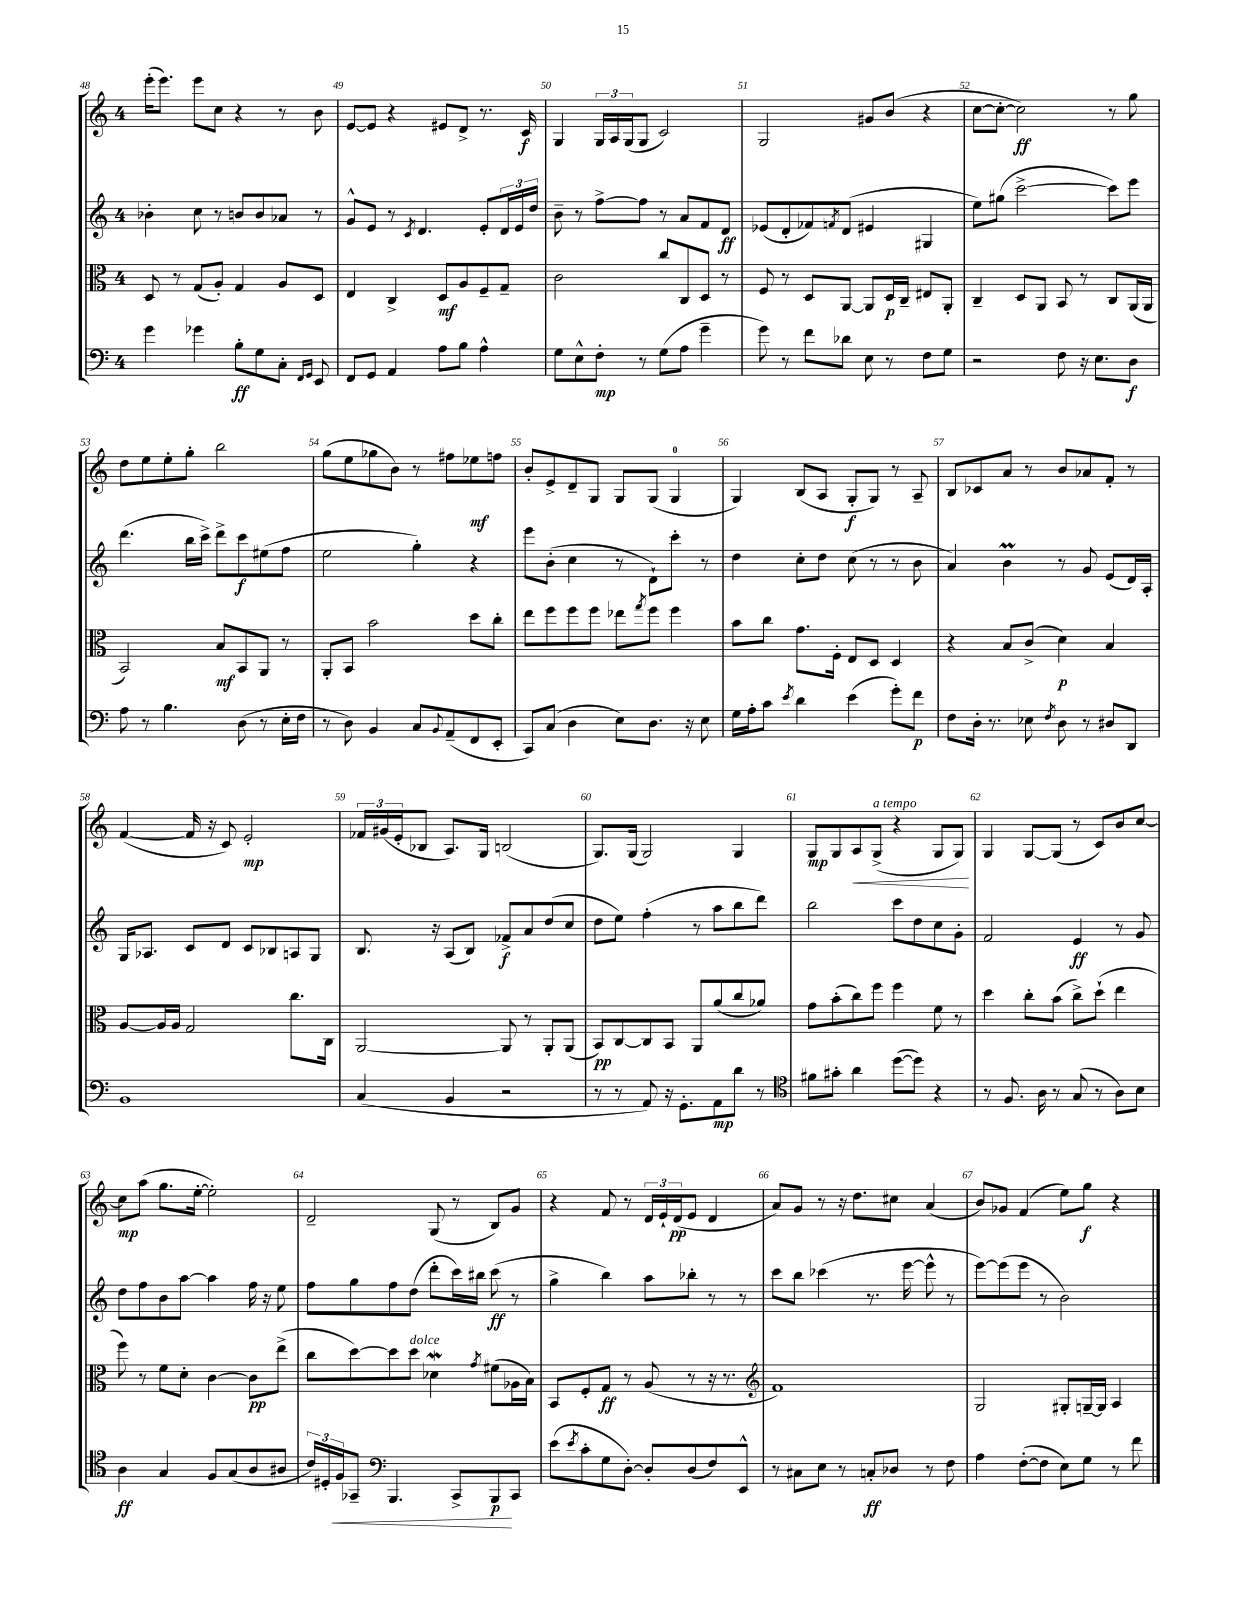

**kern	**kern	**kern	**kern
*staff4	*staff3	*staff2	*staff1
*clefF4	*clefC3	*clefG2	*clefG2
*k[]	*k[]	*k[]	*k[]
*M4/4	*M4/4	*M4/4	*M4/4
4g	8D	4b-'	(16eee'
.	.	.	8.eee)
.	8r	.	.
4g-	(8G	8cc	8eee
.	8A')	8r	8cc
8B'	4G	8b	4r
8G	.	8b	.
8C'	8A	8a-	8r
16qqFF	.	.	.
16qqGG	.	.	.
8EE	8D	8r	8b
=	=	=	=
8FF	4E	8g^^	[8e
8GG	.	8e	8e]
4AA	4C^	8r	4r
.	.	8qc	.
.	.	4.d	.
8A	8D	.	8e#
8B	8A	.	8d^
4A^^	8F~	8e'	8.r
.	8G~	24d	.
.	.	24e	.
.	.	.	16c
.	.	24dd	.
=	=	=	=
8G	2c	8b~	4G
8E^^	.	8r	.
8F'	.	[8ff^	24G
.	.	.	24A
.	.	.	(24G
8r	.	8ff]	8G
(8G	8cc	8r	2c)
8A	8C	8a	.
4g~	8D	8f	.
.	8r	8d	.
=	=	=	=
8g)	8F	(8e-	2G
8r	8r	8d'	.
8f	8D	8f-)	.
.	.	8qf	.
8d-	[8AA	(8d	.
8E	8AA]	4e#	8g#
8r	16D	.	(8b
.	16C~	.	.
8F	8E#	4G#	4r
8G	8AA'	.	.
=	=	=	=
2r	4C~	8ee)	[8cc
.	.	(8gg#	8cc'_
.	8D	[2ccc^	2cc])
.	8AA	.	.
8F	8BB	.	.
16r	8r	.	.
8.E	.	.	.
.	8C	8ccc])	8r
8D	(16AA	8eee	8gg
.	16AA	.	.
=	=	=	=
8A	2BB)	(4.ddd	8dd
8r	.	.	8ee
4.B	.	.	8ee'
.	.	16bb	8gg'
.	.	16ccc^)	.
.	8B	8ddd^	2bb
(8D	8BB	8ccc	.
8r	8AA	(8ee#	.
16E'	8r	8ff	.
16F	.	.	.
=	=	=	=
8r	8AA'	2ee	(8gg
8D)	8BB	.	8ee
4BB	2b	.	8gg-
.	.	.	8b)
8C	.	4gg')	8r
8qqBB	.	.	.
(8AA~	.	.	8ff#
8FF	8dd	4r	8ee-
8EE'	8cc'	.	8ff
=	=	=	=
8CC)	8ee	8eee	8b'
(8C	8ff	(8b'	8e^
4D	8ff	4cc	8d~
.	8ff	.	8G
8E)	8ee-	8r	8G
.	8qgg	.	.
8.D	8ff	8d`)	(8G
.	4ff	8ccc'	4G
16r	.	.	.
8E	.	8r	.
=	=	=	=
16G	8b	4dd	4G)
16A'	.	.	.
8c	8cc	.	.
8qe	.	.	.
4d	8.g	8cc'	(8B
.	.	8dd	8A
.	16F'	.	.
(4e	8E	(8cc	8G'
.	8D	8r	8G)
8g')	4D	8r	8r
8f	.	8b	8A~
=	=	=	=
8F	4r	4a)	8B
16D'	.	.	8c-
8.r	.	.	.
.	8B	4b	8a
8E-	(8c^	.	8r
8qF	.	.	.
8D	4d)	8r	8b
8r	.	8g	8a-
8D#	4B	(8e	8f'
8DD	.	16d)	8r
.	.	16A'	.
=	=	=	=
1BB	[8A	16G	([4f
.	.	8.A-	.
.	16A]	.	.
.	16A	.	.
.	2G	8c	16f]
.	.	.	16r
.	.	8d	8c)
.	.	8c	2e'
.	.	8B-	.
.	8.cc	8A	.
.	.	8G	.
.	16C	.	.
=	=	=	=
(4C	[2AA	8.B	24f-
.	.	.	(24g#
.	.	.	24e'
.	.	.	8B-
.	.	16r	.
4BB	.	(8A	8.A)
.	.	8B)	.
.	.	.	16G
2r	8AA]	8f-^	(2B
.	8r	8a	.
.	8AA'	(8dd	.
.	(8AA	8cc	.
=	=	=	=
8r	8BB)	8dd	8.G)
8r	[8C	8ee)	.
.	.	.	(16G
8AA)	8C]	(4ff'	2G)
16r	8BB	.	.
8.GG'	.	.	.
.	8AA	8r	.
8AA	(8a	8aa	.
8d	8cc	8bb	4G
8r	8a-)	8ddd)	.
=	=	=	=
*clefC4	*	*	*
8f#	8g	2bb	8G
8g#'	(8b'	.	8G
4a	8cc)	.	8A
.	8ff	.	(8G^
([8dd	4ff	8ccc	4r
8dd])	.	8dd	.
4r	8f	8cc	8G
.	8r	8g'	8G)
=	=	=	=
8r	4dd	2f	4G
8.F	.	.	.
.	8cc'	.	[8G
16A	.	.	.
8r	(8b	.	(8G]
(8G	8cc^)	4e	8r
8r	(8dd`	.	8c)
8A)	4ee	8r	8b
8B	.	8g	[8cc
=	=	=	=
4A	8ff)	8dd	8cc]
.	8r	8ff	(8aa
4G	8f	8b	8.gg
.	8d'	[8aa	.
.	.	.	[16ee'
8F	[4c	4aa]	2ee'])
(8G	.	.	.
8A	8c]	16ff	.
.	.	16r	.
8A#	(8ee^	8ee	.
=	=	=	=
24c)	8cc	8ff	2d~
24D#'	.	.	.
24F	.	.	.
8GG-~	[8dd)	8gg	.
*clefF4	*	*	*
4.BBB	8dd]	8ff	.
.	8dd	(8dd	.
.	4d-	8ddd'	(8G
8CC^	.	16ccc)	8r
.	.	16bb#	.
.	8qg	.	.
8BBB	(8f#	(8ccc	8B)
8CC	16A-	8r	8g
.	16B)	.	.
=	=	=	=
(8e	8BB	4gg^	4r
8qe	.	.	.
8c'	8F'	.	.
8G	8G	4bb)	8f
[8D')	8r	.	8r
8D']	(8A	8aa	24d
.	.	.	24e`
.	.	.	(24d
(8D	8r	8bb-'	8e
8F)	16r	8r	4d
.	8.r	.	.
8EE^^	.	8r	.
=	=	=	=
*	*clefG2	*	*
8r	1f)	8ccc	8a)
8C#	.	8bb	8g
8E	.	(4ccc-	8r
8r	.	.	16r
.	.	.	8.dd
8C'	.	8.r	.
8D-	.	.	8cc#
.	.	[16eee	.
8r	.	8eee^^]	(4a
8F	.	8r	.
=	=	=	=
4A	2G	[8eee)	8b)
.	.	(8eee]	8g-
([8F'	.	8eee	(4f
8F]	.	8r	.
8E)	8G#'	2b)	8ee)
8G	[16G~	.	8gg
.	16G]	.	.
8r	4A	.	4r
8f	.	.	.
==	==	==	==
*-	*-	*-	*-
